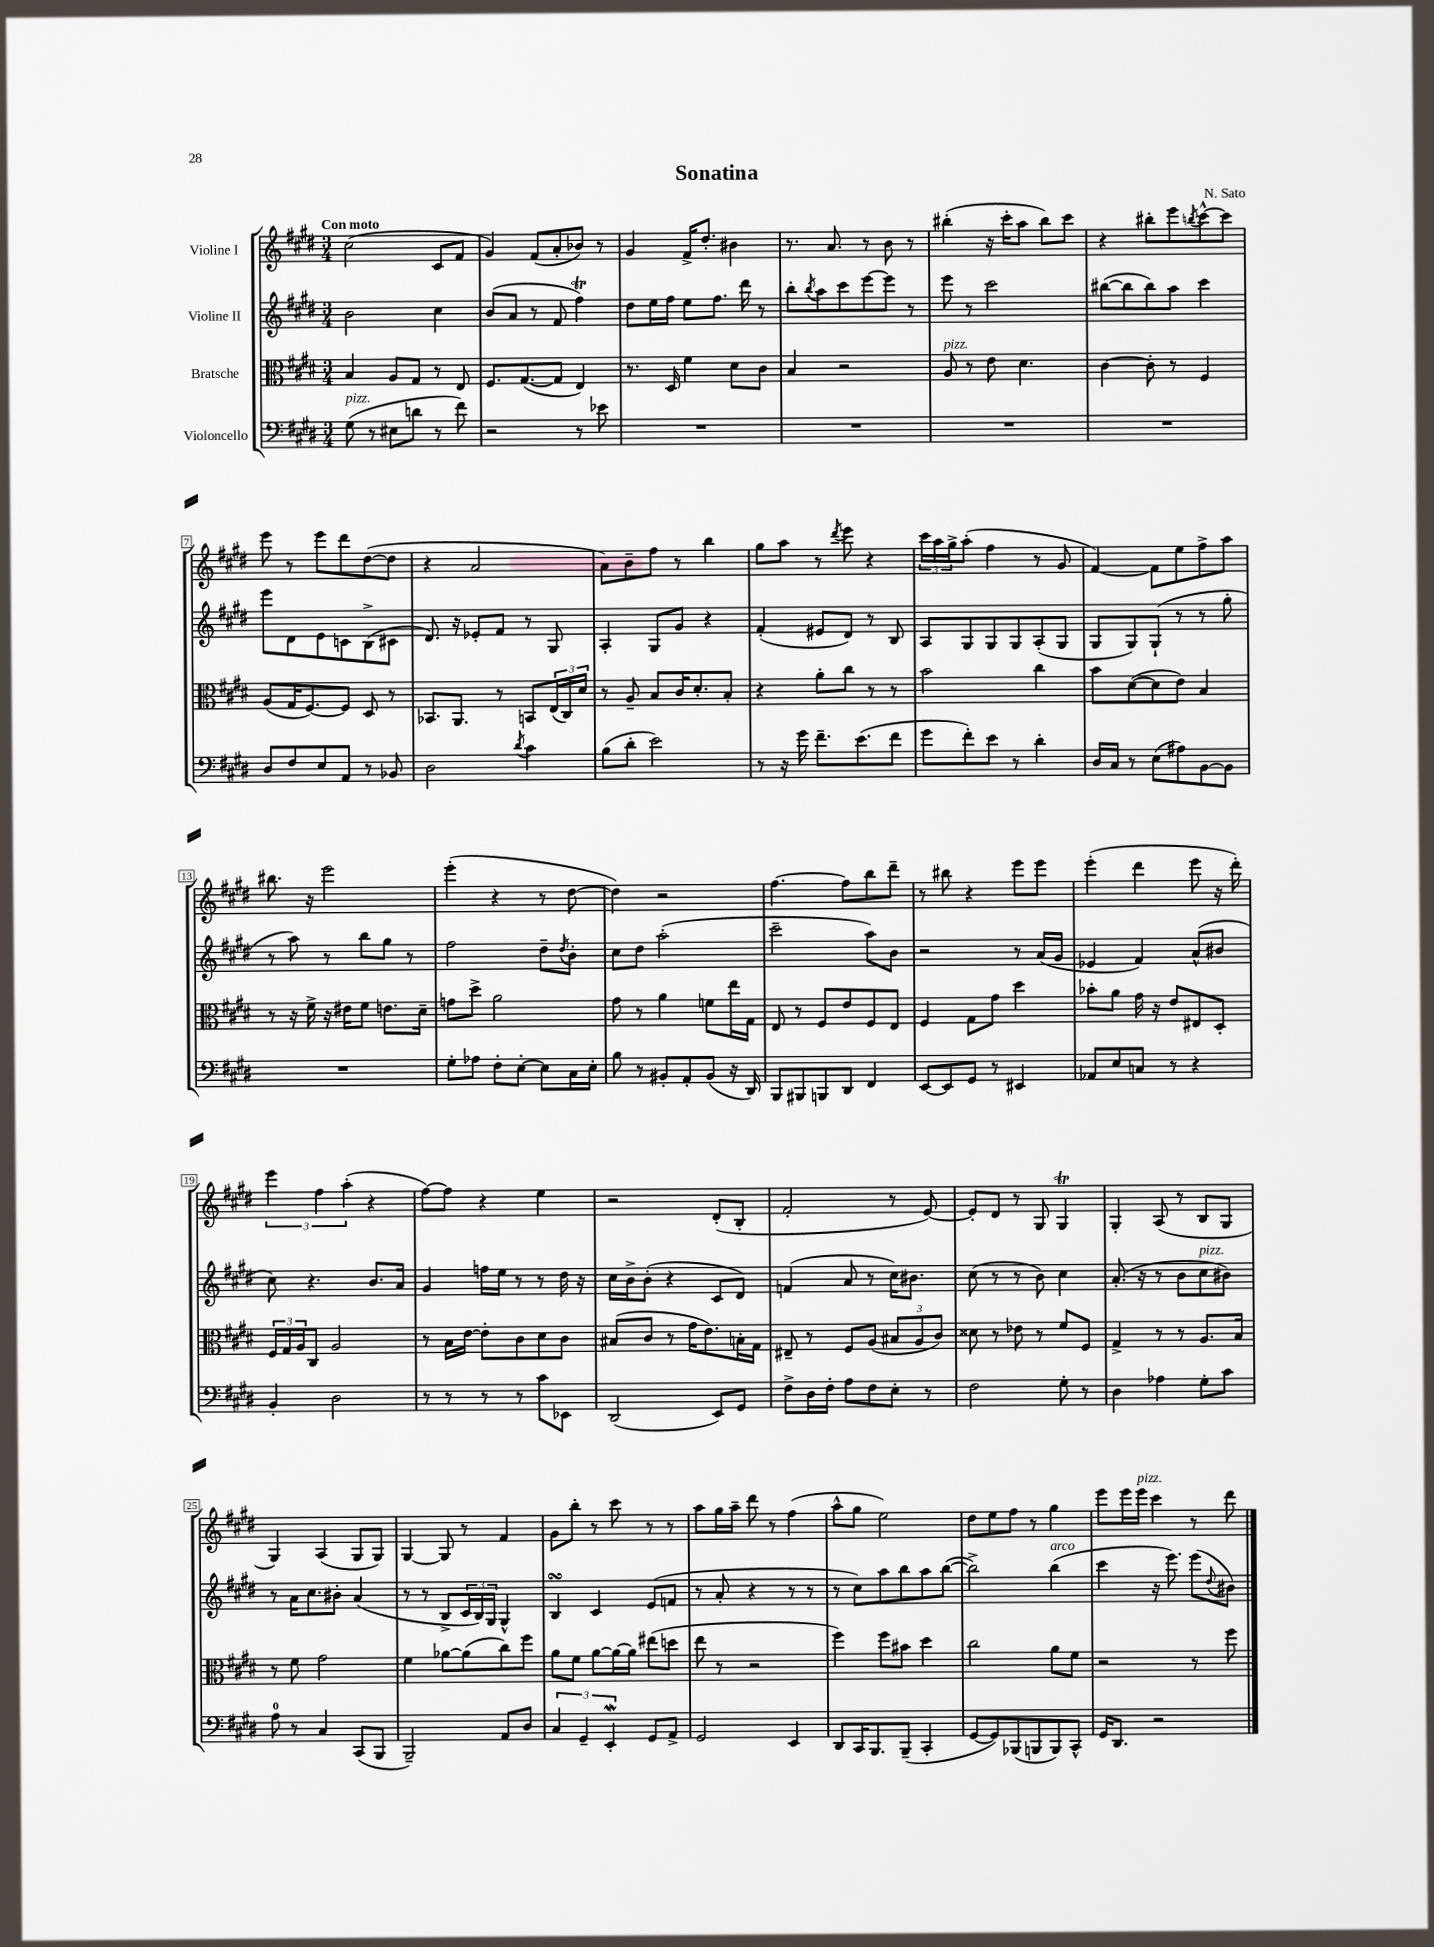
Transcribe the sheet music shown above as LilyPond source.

\header { title = "Sonatina" composer = "N. Sato" }
<<
\new StaffGroup <<
\new Staff = "s0" \with { instrumentName = "Violine I" } {
    \clef treble \key e \major \numericTimeSignature \time 3/4 \tempo "Con moto"
    cis''2( cis'8 fis'8 |
    gis'4) fis'8( a'8-. bes'8) r8 |
    gis'4 fis'16-> dis''8.-. bis'4 |
    r8. a'8. r8 b'8 r8 |
    bis''4-.( r16 cis'''16-. a''8 bis''8) cis'''8 |
    r4 bis''8-. e'''8 \acciaccatura { b''8 } cis'''8~-^ cis'''8 |
    e'''8 r8 e'''8 dis'''8 dis''8~( dis''8 |
    r4 a'2 |
    a'8) b'8-- fis''8 r8 b''4 |
    gis''8 a''8 r8 \acciaccatura { dis'''8 } e'''8 r4 |
    \tuplet 3/2 { cis'''16 a''16 gis''16-> } a''8-.( fis''4 r8 gis'8 |
    fis'4~) fis'8 e''8 fis''8-> a''8 |
    bis''8. r16 e'''2 |
    e'''4-.( r4 r8 dis''8~ |
    dis''4) r2 |
    fis''4.~ fis''8 b''8 dis'''8-- |
    r8 bis''8 r4 e'''8 e'''8 |
    e'''4-.( dis'''4 e'''8 r16 dis'''16-.) |
    \tuplet 3/2 { e'''4 fis''4 a''4-.( } r4 |
    fis''8~) fis''8 r4 e''4 |
    r2 dis'8-.( b8-. |
    fis'2-. r8 e'8~) |
    e'8-. dis'8 r8 gis8 gis4\trill |
    gis4-. a8( r8 b8 gis8 |
    gis4) a4( gis8 gis8) |
    gis4~ gis8 r8 fis'4 |
    gis'8 b''8-. r8 cis'''8 r8 r8 |
    a''8 gis''16 a''16-- dis'''8 r8 fis''4( |
    a''8-^ gis''8 e''2) |
    dis''8 e''8 fis''8 r8 gis''4 |
    e'''8 e'''16 e'''16^\markup { \italic "pizz." } cis'''4 r8 dis'''8 \bar "|." |
}
\new Staff = "s1" \with { instrumentName = "Violine II" } {
    \clef treble \key e \major \numericTimeSignature \time 3/4
    b'2 cis''4 |
    b'8( a'8 r8 fis'8 fis''4\trill) |
    dis''8 e''16 fis''16 e''8 fis''8. dis'''16 r8 |
    b''8-. \acciaccatura { b''8 } a''8 cis'''8 e'''8~ e'''8 r8 |
    e'''8 r8 cis'''2 |
    bis''8~( bis''8 bis''8) a''8 cis'''4 |
    e'''8 dis'8 e'8 c'8 b8->( cis'8 |
    dis'8.) r16 ees'8-. fis'8 r8 gis8 |
    a4-. gis8 gis'8 r4 |
    fis'4-.( eis'8 dis'8) r8 b8 |
    a8 gis8 gis8 gis8 a8-.( gis8 |
    gis8 gis8) gis8-!( r8 r8 gis''8-. |
    r8 a''8) r8 b''8 gis''8 r8 |
    fis''2 dis''8-- \acciaccatura { dis''8 } b'8-. |
    cis''8 dis''8 a''2-.( |
    cis'''2-- a''8) b'8 |
    r2 r8 a'16( gis'16 |
    ees'4 fis'4) a'8-^( bis'8 |
    cis''8) r4. b'8. a'16 |
    gis'4 f''16 e''16 r8 r8 dis''16 r16 |
    cis''16 b'16-> b'8-.( r4 cis'8 dis'8) |
    f'4( a'8 r8 cis''16) bis'8. |
    cis''8( r8 r8 b'8) cis''4 |
    a'8.-.( r16 r8 b'8 cis''8^\markup { \italic "pizz." } bis'8) |
    r8 a'16 cis''8. bis'8-. a'4( |
    r8 r8 b8-> \tuplet 3/2 { cis'16 b16) gis16 } gis4-^ |
    b4\turn cis'4 e'8( f'8 |
    r8 a'8-. r4 r8 r8 |
    r8 cis''8) a''8 b''8 a''8 b''8~( |
    b''2->) b''4^\markup { \italic "arco" }( |
    cis'''4 r16 e'''8.) e'''8( \appoggiatura { dis''8 } bis'8) \bar "|." |
}
\new Staff = "s2" \with { instrumentName = "Bratsche" } {
    \clef alto \key e \major \numericTimeSignature \time 3/4
    b4 a8 gis8 r8 e8 |
    fis8. gis8.~( gis8 e4) |
    r8. dis16 fis'4 dis'8 cis'8 |
    b4 r2 |
    a8^\markup { \italic "pizz." } r8 e'8 dis'4. |
    cis'4~ cis'8-. r8 fis4 |
    a8( gis16 fis8.~) fis8 dis8 r8 |
    bes,8. a,8. r8 b,8 \tuplet 3/2 { e16( cis16) dis'16 } |
    r8 a8-- b8 cis'16 dis'8.-. b8-. |
    r4 a'8-. cis''8 r8 r8 |
    b'2 cis''4 |
    b'8 dis'8~( dis'8 e'8) b4 |
    r8 r16 fis'16-> r16 eis'16 fis'8 e'8. dis'16-- |
    g'8 dis''8-> a'2 |
    gis'8 r8 a'4 f'8 e''16 gis16 |
    e8 r8 fis8 e'8 fis8 e8 |
    fis4 gis8 gis'8 dis''4 |
    bes'8-. a'8 gis'16 r16 e'8 eis8 dis8-. |
    \tuplet 3/2 { fis16 gis16 a16 } cis8 a2 |
    r8 b16 e'16~ e'8-. cis'8 dis'8 cis'8 |
    bis8( cis'8 r8 gis'16 e'8.) b16-. gis16 |
    eis8-- r8 fis8 a8( \tuplet 3/2 { bis8 a8 cis'8) } |
    disis'8 r8 ees'8 r8 fis'8 fis8 |
    gis4-> r8 r8 a8. b16 |
    r8 fis'8 gis'2 |
    fis'4 aes'8~ aes'8( cis''8) fis''8 |
    a'8 fis'8 a'8~ a'16~ a'16 eis''8( d''8 |
    e''8 r8 r2 |
    fis''4) fis''8 bis'8 dis''4 |
    cis''2 a'8 fis'8 |
    r2 r8 fis''8 \bar "|." |
}
\new Staff = "s3" \with { instrumentName = "Violoncello" } {
    \clef bass \key e \major \numericTimeSignature \time 3/4
    gis8^\markup { \italic "pizz." }( r8 eis8 d'8 r8 fis'8) |
    r2 r8 ees'8 |
    R2. |
    R2. |
    R2. |
    R2. |
    dis8 fis8 e8 a,8 r8 bes,8 |
    dis2 \acciaccatura { dis'8 } cis'4 |
    b8( dis'8-. e'2) |
    r8 r16 gis'16 fis'8.-- e'8.( fis'8 |
    gis'8 fis'8-.) e'8 r8 dis'4-. |
    dis16 cis16 r8 e8( ais8) b,8~ b,8 |
    R2. |
    gis8-. aes8 fis8-. e8~-. e8 cis16 e16-. |
    b8 r8 bis,8-. a,8-. bis,8( r16 dis,16) |
    b,,8 bis,,8 b,,8 dis,8 fis,4 |
    e,8~ e,8 gis,8 r8 eis,4 |
    aes,8 e8 c8 r8 r4 |
    b,4-. dis2 |
    r8 r8 r8 r8 cis'8 ees,8 |
    dis,2( e,8) gis,8 |
    fis8-> dis16 fis16-. a8 fis8 e8-. r8 |
    fis2 gis8-. r8 |
    dis4 aes4 gis8-. cis'8 |
    a8-0 r8 cis4 cis,8( b,,8 |
    b,,2--) a,8 dis8 |
    \tuplet 3/2 { cis4 gis,4-- e,4-.\mordent } gis,8 a,8-> |
    gis,2 e,4 |
    dis,8 cis,16 b,,8. b,,8--( cis,4-. |
    gis,8~ gis,8) bes,,8( b,,8 b,,8) cis,8-^ |
    gis,16 dis,8. r2 \bar "|." |
}
>>
>>
\layout { \context { \Score \override BarNumber.stencil = #(make-stencil-boxer 0.1 0.3 ly:text-interface::print) } }
